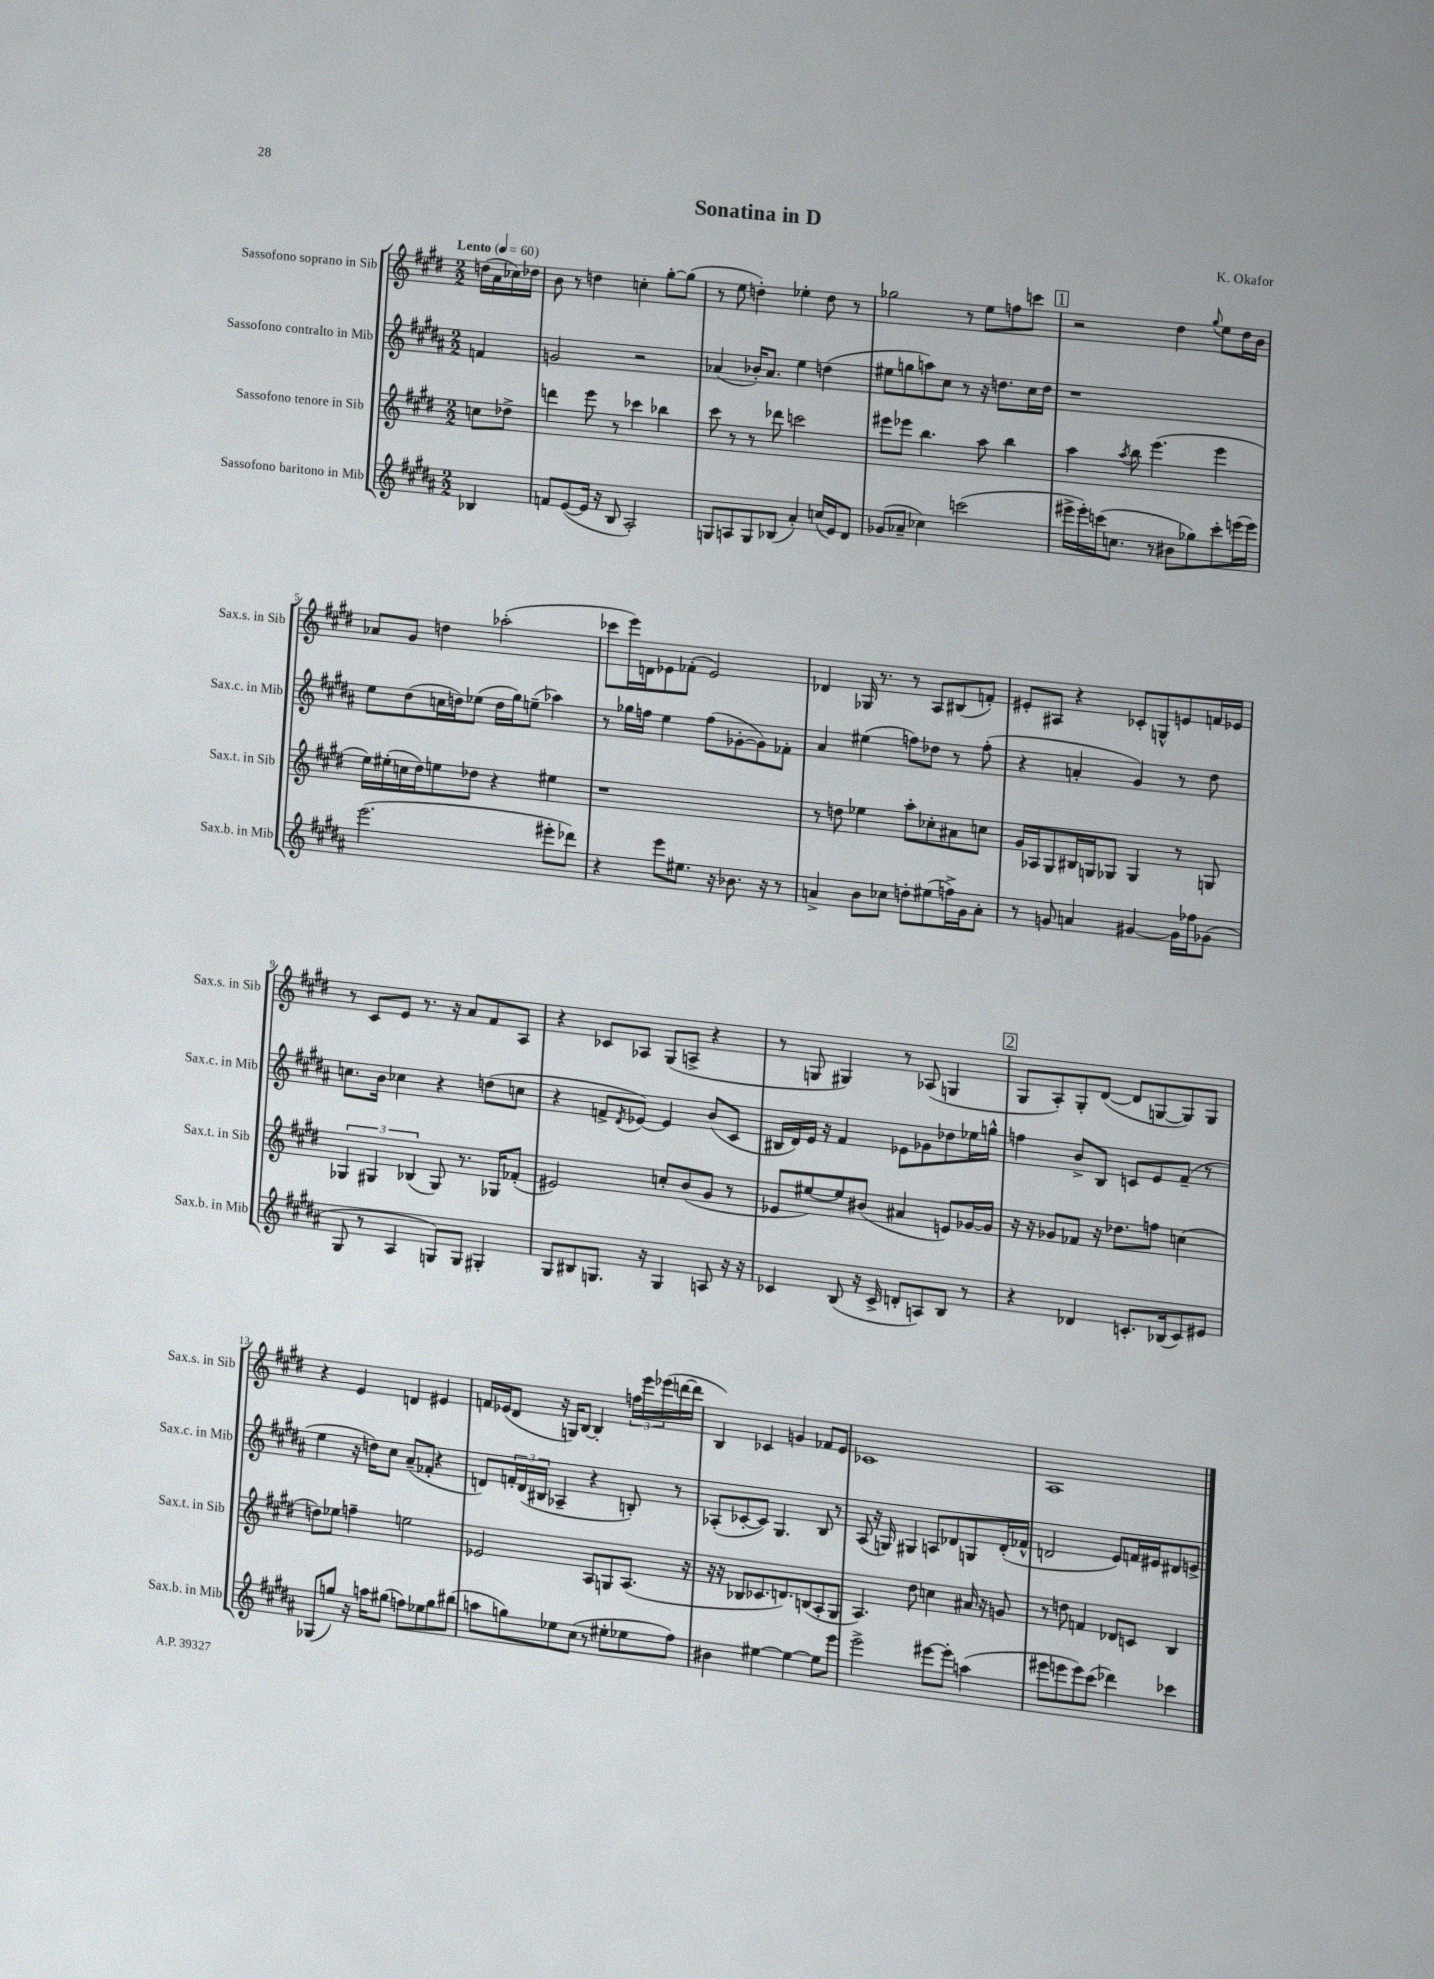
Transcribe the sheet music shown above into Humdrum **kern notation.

**kern	**kern	**kern	**kern
*part4	*part3	*part2	*part1
*staff4	*staff3	*staff2	*staff1
*I"Sassofono baritono in Mib	*I"Sassofono tenore in Sib	*I"Sassofono contralto in Mib	*I"Sassofono soprano in Sib
*I'Sax.b. in Mib	*I'Sax.t. in Sib	*I'Sax.c. in Mib	*I'Sax.s. in Sib
*clefG2	*clefG2	*clefG2	*clefG2
*k[f#c#g#d#a#]	*k[f#c#g#d#]	*k[f#c#g#d#a#]	*k[f#c#g#d#]
*M2/2	*M2/2	*M2/2	*M2/2
*MM60	*MM60	*MM60	*MM60
=	=	=	=
!	!	!	!LO:TX:a:B:t=Lento
4B-X/	8ccn\L	4fn/	(16ddn\LL
.	.	.	16a\
.	8dd-X^\J	.	16cc-X\)
.	.	.	16dd-X\JJ
=1	=1	=1	=1
8fn/L	4dddn\	2gn/	8b\
([8e/	.	.	8r
16e/Jk]	8eee\	.	4ddn\
16r	.	.	.
8B/	8r	.	.
2A#'/)	4ccc-X\	2r	4ccn'\
.	4bb-X\	.	[8gg#'\L
.	.	.	(8gg#\J]
=2	=2	=2	=2
8Gn/L	8ccc#\	(4a-X/	8r
8An/	8r	.	8ee\
8G/	8r	16b-X'/KL)	4ddn'\)
.	.	8.a-/J	.
(8B-X/J	8ddd-X\	.	.
4a#'/)	2cccn\	4ee\	4ee-X'\
(16ccn/LL	.	(4ddn\	8dd\
16e/J)	.	.	.
8d#/J	.	.	8r
=3	=3	=3	=3
(8g-X/L	8eee#X\L	8ee#X\L	2gg-X\
8a-X~/J	8eee-X\J	8ggn\	.
4cc-X\)	4.bb\	8aan\)	.
.	.	8cc#\J	.
(2cccn\	.	8r	8r
.	8aa\	16r	8ee\L
.	.	8.ddn\L	.
.	4bb\	.	8ffn\
.	.	16cc#\L	8cccn\J
.	.	16dd\JJ	.
!!LO:REH:place=s1:t=1
=4	=4	=4	=4
16eee#X^\LL	4aa\	1r	2r
16eee#'\)	.	.	.
(16cccn\J	.	.	.
8.ccn\J	.	.	.
.	8qaa/	.	.
.	8bb\	.	.
8r	(4.eee\	.	.
8b#X\L	.	.	4dd#\
8gg-X\)	.	.	.
.	.	.	8qqgg#/
8ccc'\	4eee\	.	8ee\L
(16eeen\L	.	.	16dd#\L
16eee\JJ)	.	.	16b\JJ
!!LO:LB:g=z
=5	=5	=5	=5
(2.eee\	16ee\LL)	8ee\L	8a-X/L
.	(16ee#X'\	.	.
.	16ccn\	(8dd#\	8g#/J
.	16dd#\J)	.	.
.	8een\	16ccn\L	4ddn\
.	.	16ddn\J)	.
.	8dd-X\J	(8ee-X\J	.
.	4r	16dd\LL	(2aa-X'\
.	.	16gg#\J)	.
.	.	(8een~\J	.
8eee#X'\L	4ee#X\	4aa-X\)	.
8ddd-X\J)	.	.	.
=6	=6	=6	=6
4r	1r	8r	8ccc-X\L
.	.	16gg-X\LL	16eee\L)
.	.	16ffn\JJ	16dn\J
8eee\L	.	4ee\	8e-X\
8.ee#X\J	.	.	(8f-X'\J
.	.	(8ff\L	2e-/)
16r	.	.	.
8.b-X\	.	[8g-X'\	.
.	.	8g-\])	.
16r	.	.	.
8r	.	8f-X'\J	.
=7	=7	=7	=7
4an^/	8r	4a#/	4d-X/
.	8ddn\	.	.
8b\L	4ee-X\	(4ee#X\	16G-X/
.	.	.	8.r
8cc-X\J	.	.	.
8ddn'\L	8aa'\L	8ffn\L)	8r
(8ee#X\	8cc-X'\	8dd-X\J	8A/L
16ffn^\L)	8a#X\	8r	(8B#X/
16g#\J	.	.	.
8a'\J	8ccn\J	(8ff'\	8fn'/J)
=8	=8	=8	=8
8r	16g#/LL	4r	8e#X'/L
.	16A-X/J	.	.
8gn/	8G#/	.	8A#X/J
4an/	16B#X/L	4an'/	4r
.	16Gn/J	.	.
.	8G-X/J	.	.
[4g#X/	4G-/	4g#/)	8c-X'/L
.	.	.	8Gn^^/
16g#\LL]	8r	8r	8en/
16ff-X\J	.	.	.
(8g-X\J	8Gn/	8dd#\	16fn/L
.	.	.	16e-X/JJ
!!LO:LB:g=z
=9	=9	=9	=9
8G#/	6G-X/	8.ccn\L	8r
8r	.	.	8c#/L
.	6G#X/	.	.
.	.	16b\Jk	.
4A#/	.	4cc-X\	8e/J
.	(6B-X/	.	.
.	.	.	8.r
8Gn/L)	8G#/)	4r	.
.	.	.	16r
8G/J	8.r	.	8a/L
4G#X'/	.	(8ddn\L	8f#/
.	16G-X/KL	.	.
.	(8f-X'/J	8ccn\J	8A/J
=10	=10	=10	=10
8G#/L	2e#X/)	4r	4r
8B#X/	.	.	.
8.Gn/J	.	8fn^/L	8c-X/L
.	.	8qd#/	.
.	.	[8e-X/J)	8A-X/J
16r	.	.	.
4G/	8ccn'/L	4e-/]	(8G#/L
.	(8b/	.	8An^/J
8An/	8g#/J	(8b/L	4r
16r	8r	8c#/J	.
16r	.	.	.
=11	=11	=11	=11
4c-X/	8e-X/L	16B#X/LL	8r
.	.	16d#/)	.
.	[8ee#X/)	16e/JJ	8Gn/
.	.	16r	.
(8B/	8ee#/]	4f#/	4G#X/)
16r	(8b#X/J	.	.
16c-^/	.	.	.
8dn'/L	4a#X/	8e-X\L	8r
8An/)	.	8g-X\	(8A-X/
8B/J	8en/L)	8dd-X\	4Gn/
8r	[16g-X/L	16ee-X\L	.
.	16g-/JJ]	16ggn^^\JJ	.
!!LO:REH:place=s1:t=2
=12	=12	=12	=12
4r	16r	4ffn\	8G#/L
.	16r	.	.
.	8g-X/L	.	8A'/)
4d-X/	8f-X/J	8b^/L	8G#'/
.	16r	8B/J	([8d#/J
.	8.dd-X\L	.	.
8.cn'/L	.	8cn/L	8d#/L]
.	8ffn\J	8e/	[8Gn/
(16B-X/k	.	.	.
8c/)	(4ccn\	(8f#~/J	8G/])
8e#X/J	.	8r	8G/J
!!LO:LB:g=z
=13	=13	=13	=13
(8G-X/L	8ddn\L)	4ee\	4r
8ggn/J)	8ee-X\J	.	.
16r	4ffn~\	16r	4e/
16aan\KL	.	16ddn\KL)	.
(8gg#X\J	.	8cc#\J	.
8ffn\L)	2een\	(8a#~/L	4dn/
8ee-X\	.	8f-X'/J	.
8gg#\	.	4r	4e#X/
(8bb#X\J	.	.	.
=14	=14	=14	=14
8aan\L	2e-X/	8dn/L)	16fn/LL
.	.	.	(16e-X/J
8ggn\)	.	24fn'/L	8d#/J
.	.	(24d/	.
.	.	24B#X/JJ	.
8ee-X\	.	4A-X~/	16r
.	.	.	16Gn/KL)
(8cc#\J	.	.	[8B/J
8r	8A/L	4r	4B'/]
8ee#X'\L	8Gn/	.	.
8ee-X\	(8.A/J	8Bn'/)	24ffn\LL
.	.	.	24eee\
.	.	.	(24eee-X\
8ff#\J)	.	8r	[16dddn\
.	16r	.	16ddd\JJ]
=15	=15	=15	=15
4b#X\	16r	(8A-X'/L	4B/)
.	16r	.	.
.	8B-X/L	[8c-X'/	.
[4ee#X\	8.c-X/	8c-/J])	4c-X/
.	.	4.G#/	.
.	8.dn/)	.	.
4ee#\_	.	.	4gn/
.	(8Bn/	.	.
8ee#\L]	8A'/	8B/	8f-X/L
8eee\J	8G#/J	8r	8e/J
=16	=16	=16	=16
2eee^\	4.A/)	(8A#/	1c-X
.	.	16r	.
.	.	16Gn/)	.
.	.	4G#X/	.
.	8dd#\	.	.
[8eee#X\L	4ccn\	8An/L	.
8eee#'\J]	.	8d-X/	.
(4aan\	16a#X/	8Gn/	.
.	16r	.	.
.	8gn/	(16d-'/L	.
.	.	16f-X^^/JJ	.
=17	=17	=17	=17
8eee#X\L	8r	2dn/	1A
8eeen\	8ddn\	.	.
8eee\)	4fn/	.	.
(8ccc#\J	.	.	.
4ddd-X\)	8d-X/L	8e/L)	.
.	8cn/J	16fn/L	.
.	.	16e#X/J	.
4ccc-X\	4B/	8d#X/	.
.	.	8en^/J	.
==	==	==	==
*-	*-	*-	*-
